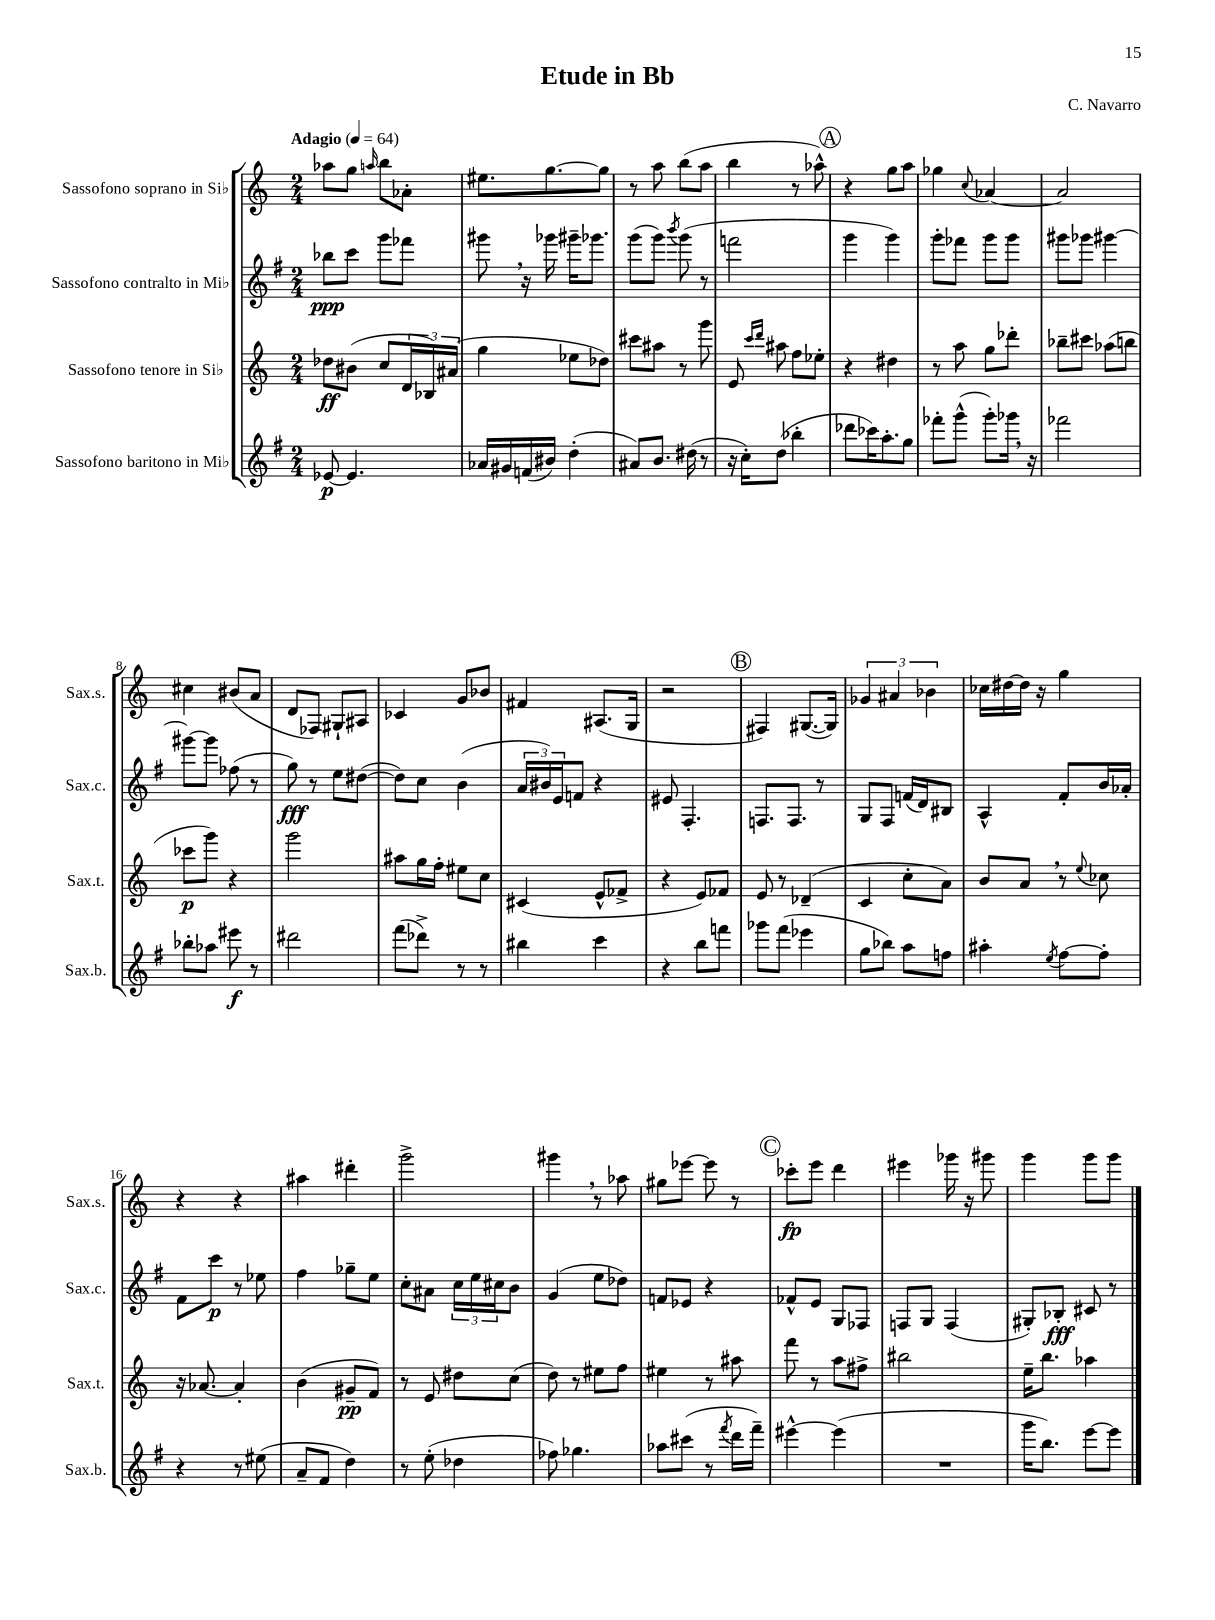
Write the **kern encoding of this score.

**kern	**kern	**kern	**kern
*staff4	*staff3	*staff2	*staff1
*clefG2	*clefG2	*clefG2	*clefG2
*k[f#]	*k[]	*k[f#]	*k[]
*M2/4	*M2/4	*M2/4	*M2/4
*MM64	*MM64	*MM64	*MM64
[8e-	8dd-	8bb-	8aa-
4.e-]	(8b#	8ccc	8gg
.	.	.	16qqaa
.	8cc	8ggg	8bb
.	24d	8fff-	8a-'
.	24B-)	.	.
.	(24a#	.	.
=	=	=	=
16a-	4gg	8ggg#	8.ee#
16g#	.	.	.
(16f	.	16r	.
16b#)	.	16ggg-	[8.gg
(4dd'	8ee-	16ggg#~	.
.	.	8.ggg-	.
.	8dd-)	.	8gg]
=	=	=	=
8a#)	8ccc#	(8ggg	8r
8.b	8aa#	8ggg)	8aa
.	.	8qbbb	.
.	8r	(8ggg	(8bb
(16dd#	.	.	.
8r	8ggg	8r	8aa
=	=	=	=
16r	8e	2fff	4bb
16cc')	.	.	.
.	16qqccc	.	.
.	16qqddd	.	.
(8dd	8aa#	.	.
4bb-'	8ff	.	8r
.	8ee-'	.	8aa-^^)
=	=	=	=
8ddd-	4r	4ggg	4r
16ccc-)	.	.	.
8.aa'	.	.	.
.	4dd#	4ggg)	8gg
8gg	.	.	8aa
=	=	=	=
8fff-'	8r	8ggg'	4gg-
(8ggg^^	8aa	8fff-	.
.	.	.	8qqcc
8ggg')	8gg	8ggg	[4a-
16ggg-	8ddd-'	8ggg	.
16r	.	.	.
=	=	=	=
2fff-	8bb-~	8ggg#	2a-]
.	8ccc#	8ggg-	.
.	(8aa-	[4ggg#	.
.	8bb	.	.
=	=	=	=
8bb-'	8ccc-	8ggg#_	4cc#
8aa-	8ggg)	8ggg#]	.
8eee#	4r	(8ff-	(8b#
8r	.	8r	8a
=	=	=	=
2ddd#	2ggg	8gg)	8d
.	.	8r	8F-)
.	.	8ee	8G#`
.	.	([8dd#	8A#
=	=	=	=
(8fff#	8aa#	8dd#])	4c-
8ddd-^)	16gg	8cc	.
.	16ff'	.	.
8r	8ee#	(4b	8g
8r	8cc	.	8b-
=	=	=	=
4bb#	(4c#	24a	4f#
.	.	24b#)	.
.	.	24e	.
.	.	8f	.
4ccc	8e^^	4r	(8.A#
.	8f-^	.	.
.	.	.	16G
=	=	=	=
4r	4r	8e#	2r
.	.	4.F#'	.
8bb	8e)	.	.
8fff	8f-	.	.
=	=	=	=
8ggg-	8e	8.F	4F#)
(8fff#	8r	.	.
.	.	8.F	.
4eee-	(4d-~	.	([8.G#
.	.	8r	.
.	.	.	16G#])
=	=	=	=
8gg	4c	8G	6g-
8bb-)	.	8F#	.
.	.	.	6a#
8aa	8cc'	(16f	.
.	.	16d)	.
.	.	.	6b-
8ff	8a)	8B#	.
=	=	=	=
4aa#'	8b	4A^^	16cc-
.	.	.	[16dd#
.	8a	.	16dd#]
.	.	.	16r
8qee	.	.	.
[8ff#	8r	8f#'	4gg
.	8qqee	.	.
8ff#']	8cc-	16b	.
.	.	16a-'	.
=	=	=	=
4r	16r	8f#	4r
.	[8.a-	.	.
.	.	8ccc	.
8r	4a-']	8r	4r
(8ee#	.	8ee-	.
=	=	=	=
8a~	(4b	4ff#	4aa#
8f#	.	.	.
4dd)	8g#~	8gg-~	4ddd#'
.	8f)	8ee	.
=	=	=	=
8r	8r	8cc'	2ggg^
(8ee'	8e	8a#	.
4dd-	8dd#	24cc	.
.	.	24ee	.
.	.	24cc#	.
.	(8cc	8b	.
=	=	=	=
8ff-)	8dd)	(4g	4ggg#
4.gg-	8r	.	.
.	8ee#	8ee	8r
.	8ff	8dd-)	8aa-
=	=	=	=
8aa-	4ee#	8f	8gg#
(8ccc#	.	8e-	[8eee-
8r	8r	4r	8eee-]
8qfff#	.	.	.
16ddd	8aa#	.	8r
16fff#~)	.	.	.
=	=	=	=
[4eee#^^	8fff	8f-^^	8ccc-'
.	8r	8e	8eee
(4eee#]	8aa	8G	4ddd
.	8ff#^	8F-	.
=	=	=	=
2r	2bb#	8F	4eee#
.	.	8G	.
.	.	(4F	16ggg-
.	.	.	16r
.	.	.	8ggg#
=	=	=	=
16ggg	16ee~	8G#')	4ggg
8.bb)	8.bb	.	.
.	.	8B-'	.
[8eee	4aa-	8c#	8ggg
8eee]	.	8r	8ggg
==	==	==	==
*-	*-	*-	*-
